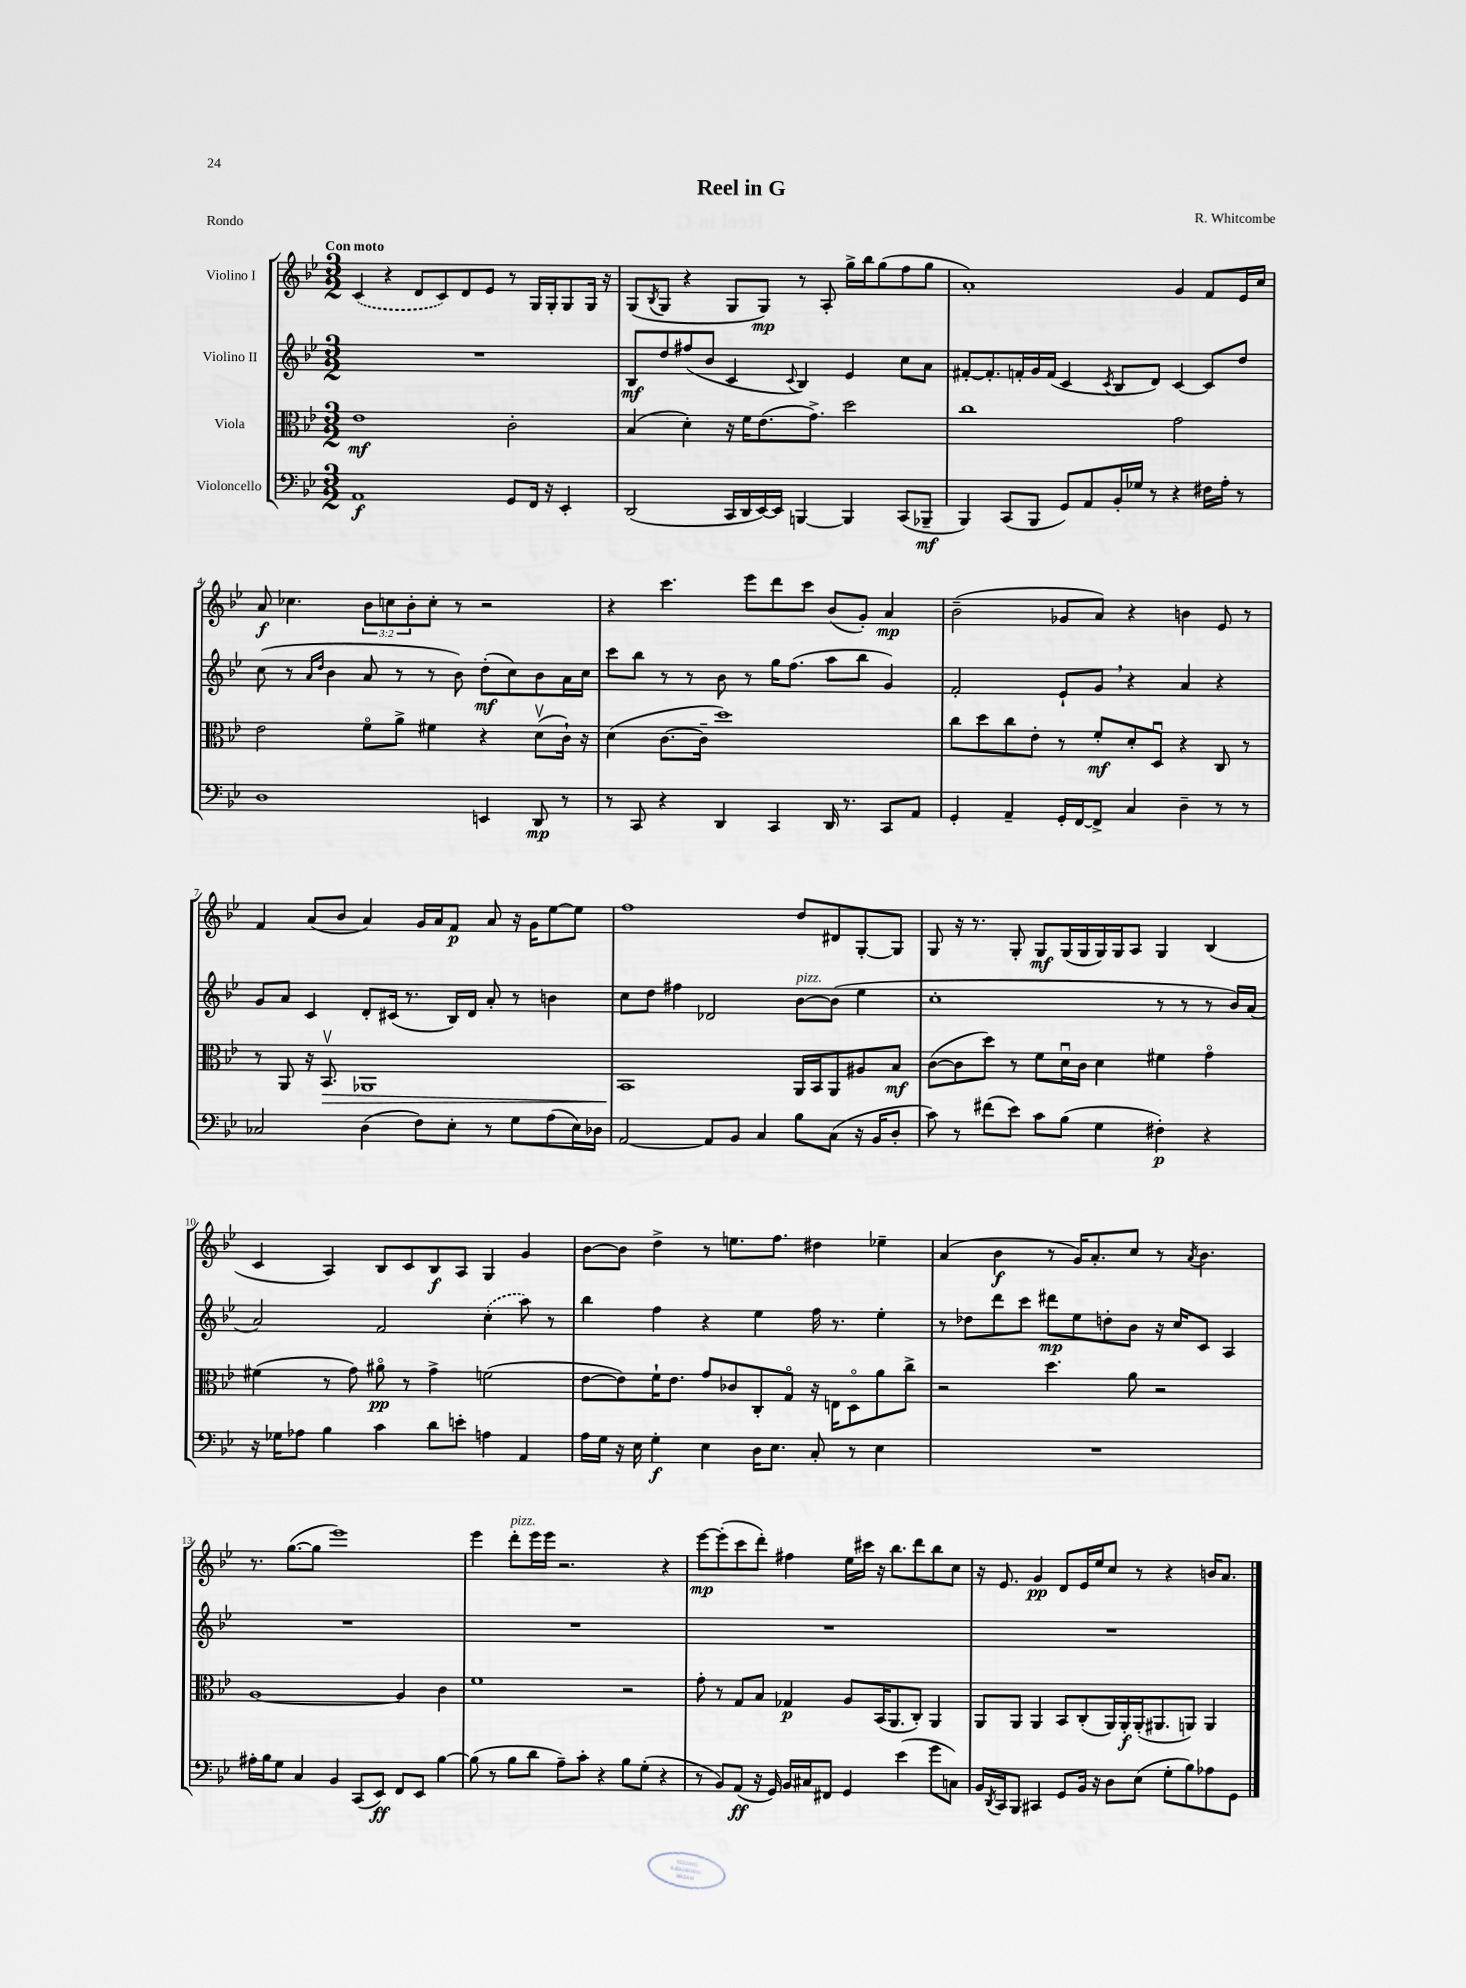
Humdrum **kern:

**kern	**kern	**kern	**kern
*staff4	*staff3	*staff2	*staff1
*clefF4	*clefC3	*clefG2	*clefG2
*k[b-e-]	*k[b-e-]	*k[b-e-]	*k[b-e-]
*M3/2	*M3/2	*M3/2	*M3/2
1AA	1e-	1.r	(4c
.	.	.	4r
.	.	.	8d
.	.	.	8c)
.	.	.	8d
.	.	.	8e-
8GG	2c'	.	8r
16FF	.	.	16G
16r	.	.	16G'
4EE-'	.	.	8G
.	.	.	16G
.	.	.	16r
=	=	=	=
(2DD	(4B-	8B-	(8G
.	.	.	8qB-
.	.	8dd	8G
.	4d')	(8ff#	4r
.	.	8b-	.
16CC	16r	4c	8G
16DD	16f	.	.
[16EE-)	(8.e-	.	8G)
16EE-]	.	.	.
.	.	8qqc	.
[4BBB	.	4B-)	8r
.	8.g^)	.	.
.	.	.	8A'
4BBB]	2dd	4e-	16gg^
.	.	.	16bb-
.	.	.	(8gg
(8CC	.	8cc	8ff
8BBB-~	.	8a	8gg
=	=	=	=
4BBB-)	1cc	[8f#'	1a')
.	.	8.f#']	.
(8CC	.	.	.
.	.	16f'	.
8BBB-	.	16g	.
.	.	(16f	.
8GG)	.	4c	.
8AA	.	.	.
.	.	8qc	.
16BB-'	.	8B-	.
16G-	.	.	.
8r	.	8d)	.
4r	2g	[4c	4g
16F#	.	8c]	8f
16A'	.	.	.
8r	.	8dd	16e-
.	.	.	16cc
=	=	=	=
1D	2e-	(8cc	8a
.	.	8r	4.cc-
.	.	16qqa	.
.	.	16qqdd	.
.	.	4b-	.
.	8fo	8a	12b-
.	.	.	12cc
.	8a^	8r	.
.	.	.	12b-'
.	4f#	8r	8cc'
.	.	8b-)	8r
4EE	4r	(8dd'	2r
.	.	8cc)	.
8DD	(8dv	8b-	.
8r	16c`)	16a	.
.	16r	16cc	.
=	=	=	=
8r	(4d	8ccc	4r
8CC	.	8bb-	.
4r	[8.c	8r	4.ccc
.	.	8r	.
.	16c~]	.	.
4DD	1dd)	8b-	.
.	.	8r	8eee-
4CC	.	16gg	8ddd
.	.	(8.ff	.
.	.	.	8ccc
16DD	.	8aa	(8b-
8.r	.	.	.
.	.	8bb-	8g')
8CC	.	4g)	4a
8AA	.	.	.
=	=	=	=
4GG'	8cc	2f'	(2b-~
.	8dd	.	.
4AA~	8cc	.	.
.	8e-'	.	.
16GG'	8r	8e-`	8g-
[16FF	.	.	.
8FF^]	8f'	8g	8a)
4C	8d'	4r	4r
.	8Du	.	.
4D~	4r	4a	4b
8r	8C	4r	8e-
8r	8r	.	8r
=	=	=	=
2C-	8r	8g	4f
.	8AA	8a	.
.	16r	4c	(8a
.	8.BB-v	.	.
.	.	.	8b-
(4D	1AA-	8d'	4a)
.	.	(16c#	.
.	.	8.r	.
8F)	.	.	16g
.	.	.	16a
8E-'	.	16B-)	8f
.	.	16d	.
8r	.	8a'	8a
8G	.	8r	16r
.	.	.	16g
(8A	.	4b	[8ee-
16E-)	.	.	8ee-]
16D-	.	.	.
=	=	=	=
[2AA	1BB-	8cc	1ff
.	.	8dd	.
.	.	4ff#	.
8AA]	.	2d-	.
8BB-	.	.	.
4C	.	.	.
8B-	16AA	[8b-	8dd
.	16BB-	.	.
(8C	8AA	(8b-]	8d#
16r	8A#	4ee-	[8G'
16BB-	.	.	.
8D'	8B-	.	8G]
=	=	=	=
8c)	([8c	1cc'	8G
8r	8c]	.	16r
.	.	.	8.r
(8f#	8dd)	.	.
8e-)	8r	.	8G'
8c	8f	.	8G
(8B-	16du	.	(16G
.	16c	.	16G
4G	4d	.	16G)
.	.	.	16G
.	.	.	8A
4F#')	4f#	8r	4G
.	.	8r	.
4r	4go	8r	(4B-
.	.	16b-)	.
.	.	(16a	.
=	=	=	=
16r	(4f#	2a)	4c
16G-	.	.	.
8A-	.	.	.
4B-	8r	.	4A)
.	8g)	.	.
4c	8a#o	2f	8B-
.	8r	.	8c
8d	4g^	.	8B-
8e'	.	.	8A
4A	(2f	(4cc'	4G
4AA	.	8aa)	4g
.	.	8r	.
=	=	=	=
16A	[8e-	4bb-	[8b-
16G	.	.	.
16r	8e-])	.	8b-]
16E-	.	.	.
4G'	16f`	4ff	4dd^
.	8.e-	.	.
4E-	8g	4r	8r
.	8c-	.	8.ee
16D	8C'	4ee-	.
8.E-	.	.	8.ff
.	8Go	.	.
8C'	16r	16ff	4dd#
.	16E	8.r	.
8r	8Do	.	.
4E-	8a	4ee-'	4ee-~
.	8cc^	.	.
=	=	=	=
1.r	2r	8r	(4a
.	.	8dd-	.
.	.	8ddd	4b-
.	.	8ccc	.
.	4.dd	8ddd#	8r
.	.	8ee-	16g)
.	.	.	8.a'
.	.	8dd'	.
.	8a	8b-	8cc
.	2r	16r	8r
.	.	16cc	.
.	.	.	8qa
.	.	8c	4.b-
.	.	4A	.
=	=	=	=
16A#'	[1A	1.r	8.r
16B-	.	.	.
8G	.	.	.
.	.	.	([8.gg
4C	.	.	.
.	.	.	8gg]
4BB-	.	.	1eee-)
(8CC	.	.	.
8EE-)	.	.	.
8FF	4A]	.	.
8EE-	.	.	.
[4B-	4c	.	.
=	=	=	=
(8B-]	1f	1.r	4eee-
8r	.	.	.
8B-	.	.	8ddd'
8d	.	.	16eee-
.	.	.	16eee-
8A~)	.	.	2.r
8c'	.	.	.
4r	.	.	.
8B-	2r	.	.
(8G'	.	.	.
4r	.	.	4r
=	=	=	=
8r	8g'	1.r	[8eee-
8BB-)	8r	.	(8eee-']
(8AA	8G	.	8ccc
16r	8B-	.	8ddd')
16GG)	.	.	.
16BB-	4G-	.	4ff#
16C#	.	.	.
8FF#	.	.	.
4GG	8A	.	16ee-
.	.	.	16ccc#
.	(16BB-	.	16r
.	8.AA	.	8.bb-
(4e-	.	.	.
.	8C')	.	8ddd
8g	4AA	.	8bb-
8C)	.	.	8cc
=	=	=	=
16BB-	8AA	1.r	16r
8qDD	.	.	.
16CC	.	.	8.e-
8BBB-	8AA	.	.
4CC#	4AA	.	4g
8GG	8BB-	.	8d
16BB-	(8C'	.	16e-
16r	.	.	16ee-
8D	16AA)	.	8cc
.	16AA'	.	.
(8E-	(16AA'	.	8r
.	8.AA#	.	.
8G'	.	.	4r
8B-)	8AA)	.	.
8A-	4AA	.	16b
.	.	.	8.a
8GG	.	.	.
==	==	==	==
*-	*-	*-	*-
